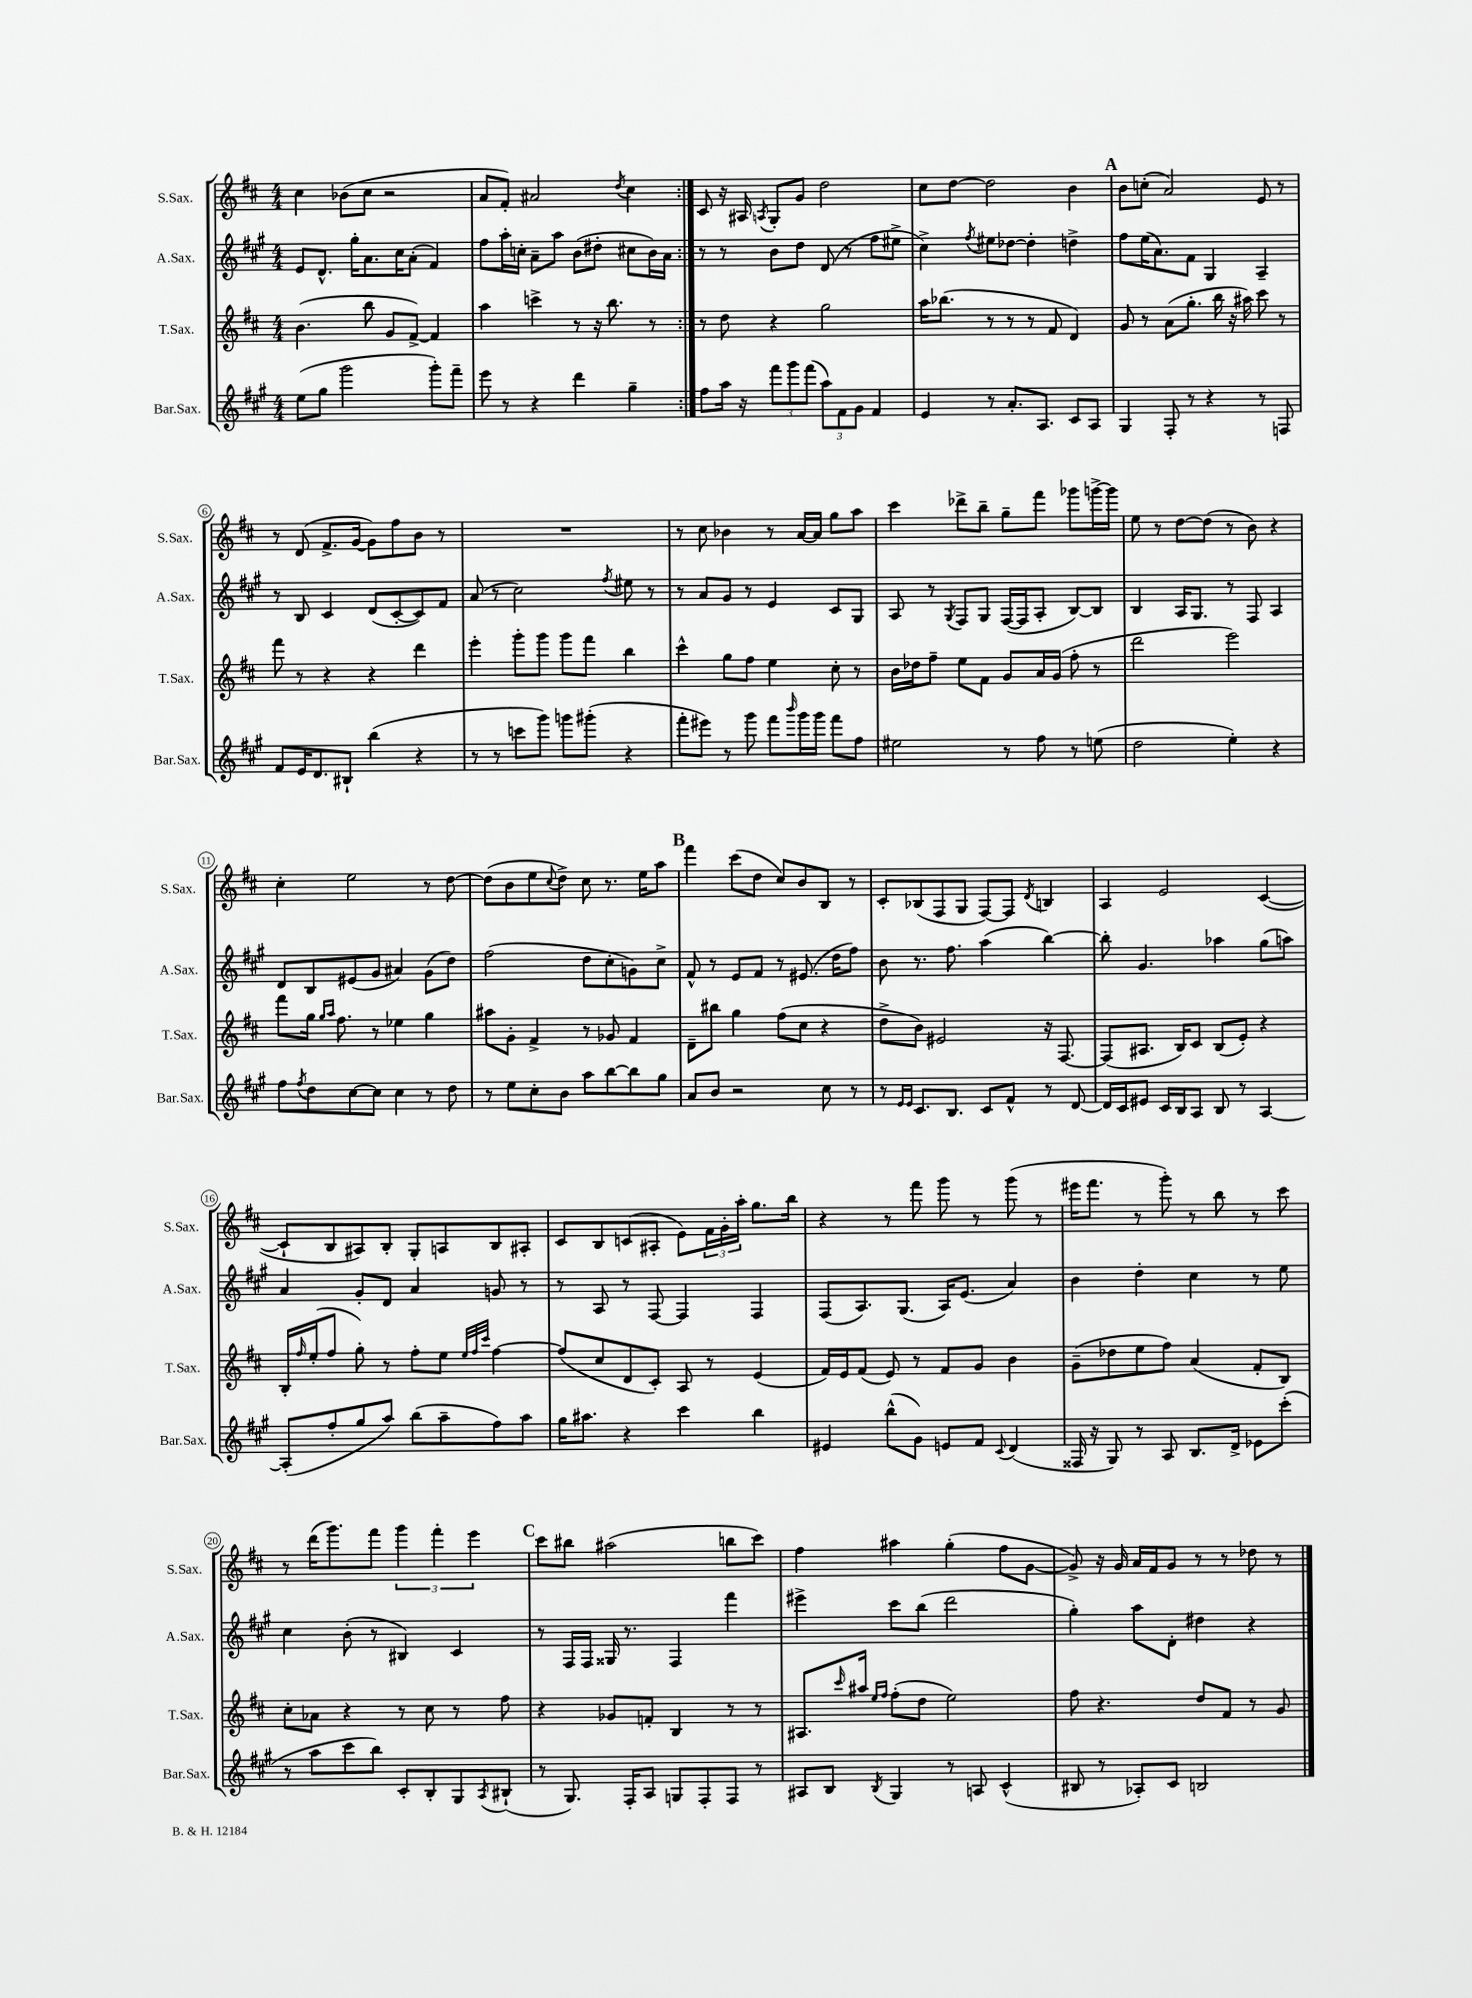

**kern	**kern	**kern	**kern
*part4	*part3	*part2	*part1
*staff4	*staff3	*staff2	*staff1
*I"Bar.Sax.	*I"T.Sax.	*I"A.Sax.	*I"S.Sax.
*I'Bar.Sax.	*I'T.Sax.	*I'A.Sax.	*I'S.Sax.
*clefG2	*clefG2	*clefG2	*clefG2
*k[f#c#g#]	*k[f#c#]	*k[f#c#g#]	*k[f#c#]
*M4/4	*M4/4	*M4/4	*M4/4
=1	=1	=1	=1
(8ee\L	(4.b\	8e/L	4cc#\
8gg#\J	.	8.d^^/J	.
2ggg#\	.	.	(8b-X\L
.	.	16gg#'\KL	.
.	8bb\	8.a\	8cc#\J
.	8g/L	.	2r
.	.	16cc#\K	.
.	[8f#^/J)	(8a'\J	.
8ggg#'\L)	4f#/]	4f#/)	.
8fff#~\J	.	.	.
=2	=2	=2	=2
8eee\	4aa\	8ff#\L	8a/L
8r	.	16aa'\L	8f#'/J)
.	.	16ccn'\JJ	.
4r	4cccn^\	8a~\L	2a#X/
.	.	8aa\J	.
4ddd\	8r	(8b\L	.
.	16r	8dd#X'\J	.
.	8.bb\	.	.
.	.	.	8qdd/
4gg#~\	.	8cc#X\L	4cc#\
.	8r	16b\L)	.
.	.	16a\JJ	.
=3:|!	=3:|!	=3:|!	=3:|!
8ff#\L	8r	8r	8c#/
16aa\Jk	8dd\	8r	16r
16r	.	.	16A#X/
.	.	.	8qAn/
12fff#\L	4r	8b\L	8G'/L
12ggg#\	.	.	.
.	.	8dd\J	8g/J
(12fff#\J	.	.	.
12aa\L)	2gg\	(8d/	2dd\
12f#\	.	.	.
.	.	8r	.
12g#\J	.	.	.
4f#/	.	8ff#\L	.
.	.	8ee#X^\J	.
=4	=4	=4	=4
4e/	16aa\KL	4cc#^\)	8cc#\L
.	(8.bb-X\J	.	.
.	.	.	[8dd\J
.	.	8qff#/	.
8r	8r	8ee#X\L	2dd\]
8.a'/L	8r	[8dd-X\J	.
.	8r	4dd-'\]	.
8.A/J	.	.	.
.	8f#/	.	.
8c#/L	4d/)	4ddn^\	4b\
8A/J	.	.	.
!!LO:REH:place=s1:t=A
=5	=5	=5	=5
4G#/	8g/	8ff#\L	8b\L
.	8r	(16ee\K	(8ccn'\J
.	.	8.a\)	.
8F#'/	(8a\L	.	2a/)
8r	8.gg'\J	8f#\J	.
4r	.	4G#/	.
.	16bb\	.	.
.	16r	.	.
.	16aa#X\)	.	.
8r	8ccc#\	4A~/	8e/
8Fn/	8r	.	8r
!!LO:LB:g=z
=6	=6	=6	=6
8f#/L	8fff#\	8r	8r
16e/K	8r	8B/	(8d/
8.d/	.	.	.
.	4r	4c#/	8.f#^/L
8B#X`/J	.	.	.
.	.	.	[16g/Jk
(4bb\	4r	(8d/L	8g\L])
.	.	[8c#'/	8ff#\
4r	4ddd\	8c#/])	8b\J
.	.	8f#/J	8r
=7	=7	=7	=7
8r	4eee'\	(8a/	1r
8r	.	8r	.
8cccn\L	8ggg'\L	2cc#\)	.
8ggg#\J)	8ggg\J	.	.
8gggn\L	8ggg\L	.	.
(8ggg#X'\J	8fff#\J	.	.
.	.	8qff#/	.
4r	4bb\	8ee#X\	.
.	.	8r	.
=8	=8	=8	=8
8fff#'\L	4ccc#^^\	8r	8r
8eee#X\J)	.	8a/L	8cc#\
8r	8gg\L	8g#/J	4b-X\
8ggg#\	8ff#\J	8r	.
8fff#\L	4ee\	4e/	8r
16qqbbb/	.	.	.
16ggg#\L	.	.	[16a/LL
16ggg#\JJ	.	.	16a/JJ]
8fff#\L	8cc#'\	8c#/L	8gg\L
8ff#\J	8r	8G#/J	8aa\J
=9	=9	=9	=9
2ee#X\	16b\LL	8A/	4ccc#\
.	16dd-X\J	.	.
.	8ff#~\J	8r	.
.	.	8qG#/	.
.	8ee\L	8F#/L	8ddd-X^\L
.	8f#\J	8G#/J	8bb~\J
8r	8g/L	([16F#/LL	8gg~\L
.	.	16F#/J]	.
8ff#\	16a/L	8A'/J	8fff#\J
.	(16g/JJ	.	.
8r	8ff#'\	[8B/L)	8ggg-X\L
(8een\	8r	8B/J]	[16gggn^\L
.	.	.	16ggg\JJ]
=10	=10	=10	=10
2dd\	2ddd\	4B/	8ee\
.	.	.	8r
.	.	16A/KL	[8dd\L
.	.	8.G#/J	.
.	.	.	(8dd\J]
4ee'\)	2eee\)	8r	8r
.	.	8F#/	8b\)
4r	.	4A/	4r
!!LO:LB:g=z
=11	=11	=11	=11
8ff#\L	8fff#\L	8d/L	4cc#'\
8qff#/	.	.	.
8dd\	16gg\Jk	8B/	.
.	16qqgg/LL	.	.
.	16qqaa/JJ	.	.
.	8.ff#\	.	.
[8cc#\	.	(8e#X/	2ee\
8cc#\J]	8r	8g#/J	.
4cc#\	4ee-X\	4a#X/)	.
8r	4gg\	(8g#\L	8r
8dd\	.	8dd\J)	[8dd\
=12	=12	=12	=12
8r	8aa#X\L	(2ff#\	(8dd\L]
8ee\L	8g'\J	.	8b\
8cc#'\	4f#^/	.	8ee\
.	.	.	8qqcc#/
8b\J	.	.	8dd^\J)
8aa\L	8r	8dd\L	8cc#\
[8bb\	8g-X/	8cc#'\	8.r
8bb\]	4f#/	8gn\)	.
.	.	.	16ee\KL
8gg#\J	.	8cc#^\J	8aa\J
!!LO:REH:place=s1:t=B
=13	=13	=13	=13
8a/L	8d~\L	8f#^^/	4fff#\
8b/J	8bb#X\J	8r	.
2r	4gg\	8e/L	(8ccc#\L
.	.	8f#/J	8dd\J
.	(8ff#\L	8r	8cc#/L)
.	8cc#\J	(8.e#X/	8b/
8cc#\	4r	.	8B/J
.	.	16dd\KL	.
8r	.	8ff#\J)	8r
=14	=14	=14	=14
8r	8dd^\L	8b\	8c#'/L
16qqe/LL	.	.	.
16qqe/JJ	.	.	.
8.c#/L	8b\J)	8.r	(8B-X/
.	2e#X/	.	8F#/
8.B/J	.	8.ff#\	.
.	.	.	8G/J
8c#/L	.	(4aa\	[8F#/L)
8f#^^/J	.	.	8F#/J]
.	.	.	8qd/
8r	16r	[4bb\)	4Bn/
.	[8.F#/	.	.
[8d/	.	.	.
=15	=15	=15	=15
16d/LL]	(8F#/L]	8bb'\]	4A/
16c#/J	.	.	.
8e#X/J	8.A#X/J	4.g#/	.
16c#/LL	.	.	2e/
16B/J	16B/KL)	.	.
8A/J	8c#/J	.	.
8B/	(8B/L	4aa-X\	.
8r	8e'/J)	.	.
[4A/	4r	(8gg#\L	([4c#/
.	.	8aan\J)	.
!!LO:LB:g=z
=16	=16	=16	=16
(8A'/L]	16B'/LL	4a/	8c#`/L]
.	16qqff#/	.	.
.	(16ee'/J	.	.
8ff#'/	8ff#/J	.	8B/
8gg#/	8gg'\)	8g#'/L	8A#X/)
8aa/J)	8r	8d/J	8B'/J
(8bb\L	8ff#'\L	4a/	8G'/L
8aa~\	8ee\J	.	8An/
.	32qqee/LLL	.	.
.	32qqff#/	.	.
.	32qqccc#/JJJ	.	.
8ff#\)	[4ff#\	8gn/	8B/
8aa\J	.	8r	8A#X'/J
=17	=17	=17	=17
16gg#\KL	(8ff#/L]	8r	8c#/L
8.aa#X\J	.	.	.
.	8cc#/	8A/	8B/
4r	8d/	8r	(8cn/
.	8c#'/J)	[8F#/	8A#X'/J
4ccc#\	8A/	4F#/]	8e\L)
.	8r	.	24f#\L
.	.	.	24g'\
.	.	.	24aa'\JJ
4bb\	(4e/	4F#/	8.gg\L
.	.	.	16bb\Jk
=18	=18	=18	=18
4e#X/	16f#/LL)	(8F#/L	4r
.	16e/J	.	.
.	(8f#/J	8.A/)	.
(8bb^^\L	8e/)	.	8r
.	.	(8.G#/J	.
8g#\J)	8r	.	8fff#\
8en/L	8f#/L	16A/KL)	8ggg\
.	.	(8.e/J	.
8f#/J	8g/J	.	8r
8qqc#/	.	.	.
(4d/	4b\	4a/)	(8ggg\
.	.	.	8r
=19	=19	=19	=19
16F##X/	(8g~\L	4b\	16eee#X\KL
16r	.	.	8.fff#\J
8G#/)	8dd-X\	.	.
8r	8ee\	4dd'\	8r
8A/	8ff#\J)	.	8ggg'\)
8.B/L	(4a/	4cc#\	8r
.	.	.	8bb\
16d^/Jk	.	.	.
8e-X\L	8f#'/L	8r	8r
(8ccc#'\J	8B/J)	8ee\	8ccc#\
!!LO:LB:g=z
=20	=20	=20	=20
8r	8cc#'\L	4cc#\	8r
8aa\L	8a-X\J	.	(16ddd\KL
.	.	.	8.ggg\)
8ccc#\	4r	(8b'\	.
8bb\J)	.	8r	8fff#\J
8c#'/L	8r	4B#X/)	6ggg\
8B'/	8cc#\	.	.
.	.	.	6fff#'\
8G#/	8r	4c#/	.
.	.	.	6eee\
8qA/	.	.	.
(8B#X`/J	8ff#\	.	.
!!LO:REH:place=s1:t=C
=21	=21	=21	=21
8r	4r	8r	8ccc#\L
8.G#/)	.	16F#/LL	8bb#X\J
.	.	16F#/JJ	.
.	8g-X/L	16G##X/	(2aa#X\
16F#'/KL	.	8.r	.
8A/J	8fn'/J	.	.
8Gn/L	4B/	4F#/	.
8F#'/	.	.	.
8F#/J	8r	4fff#\	8bbn\L
8r	8r	.	8ccc#\J)
=22	=22	=22	=22
8A#X/L	8.A#X/L	4eee#X^\	4ff#\
8B/J	.	.	.
.	16qqccc#/	.	.
.	16aa#X/Jk	.	.
.	16qqee/LL	.	.
8qB/	16qqff#/JJ	.	.
4G#/	(8ff#'\L	8ccc#\L	4aa#X\
.	8dd\J	(8bb\J	.
8r	2ee\)	2ddd\	(4gg'\
8An/	.	.	.
(4c#^^/	.	.	8ff#\L
.	.	.	[8g\J
=23	=23	=23	=23
8B#X/	8ff#\	4gg#'\)	8g^/])
8r	4.r	.	16r
.	.	.	16g/
8A-X'/L)	.	8aa\L	16a/LL
.	.	.	16f#/J
8c#/J	.	8d'\J	8g/J
2Bn/	8dd/L	4dd#X\	8r
.	8f#/J	.	8r
.	8r	4r	8dd-X\
.	8g/	.	8r
==	==	==	==
*-	*-	*-	*-
